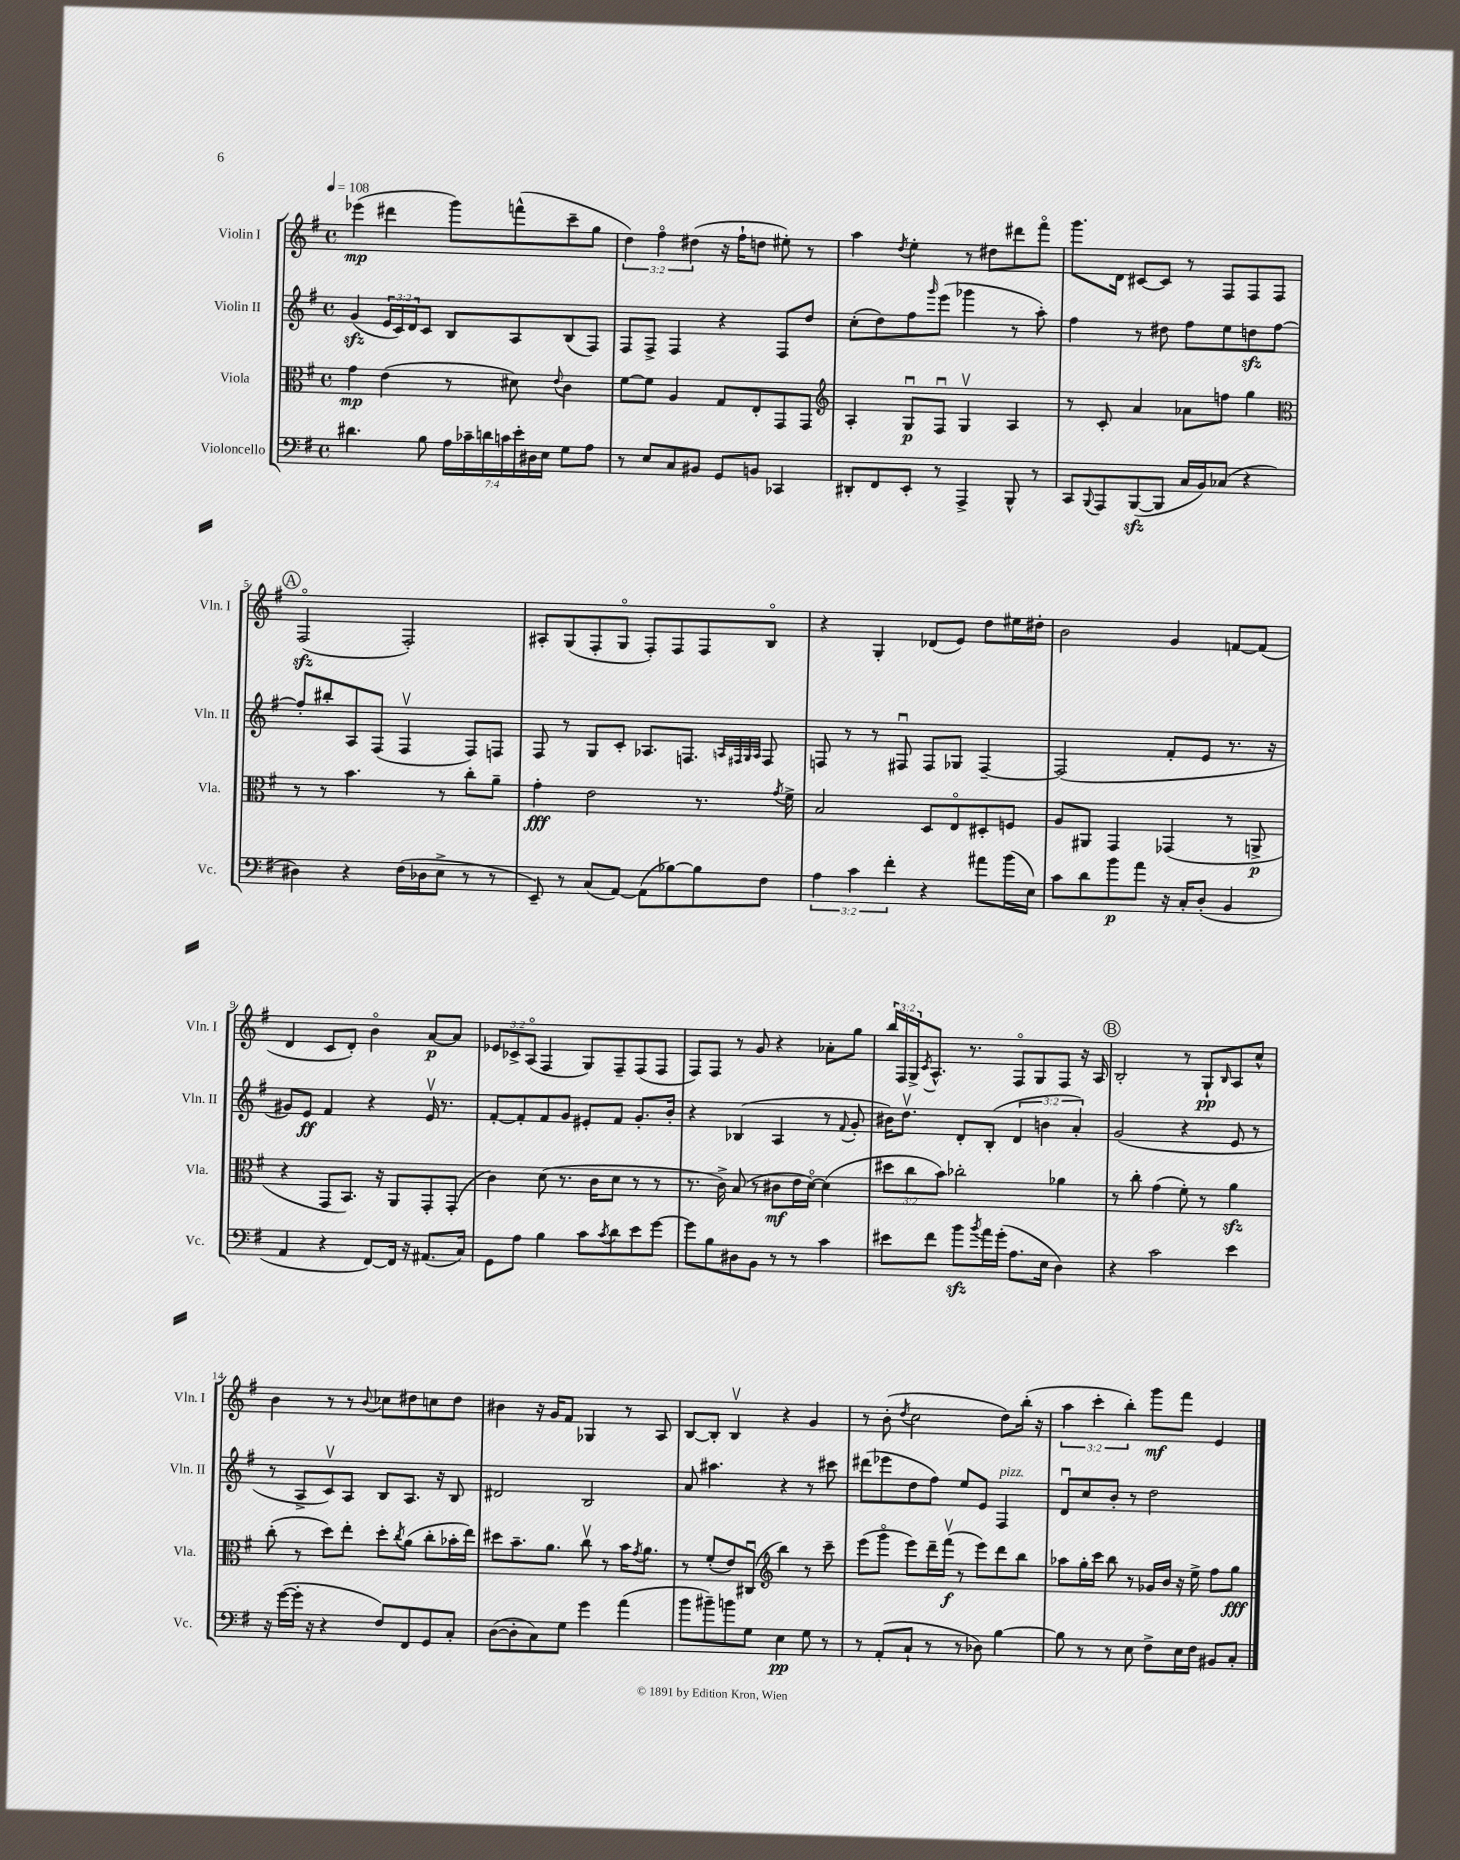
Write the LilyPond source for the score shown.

<<
\new StaffGroup <<
\new Staff = "s0" \with { instrumentName = "Violin I" shortInstrumentName = "Vln. I" } {
    \clef treble \key g \major \defaultTimeSignature \time 4/4 \override Staff.TupletNumber.text = #tuplet-number::calc-fraction-text \tempo 4 = 108
    ees'''4\mp( dis'''4 g'''8) f'''8-^( c'''8-- g''8 |
    \tuplet 3/2 { d''4) fis''4\flageolet dis''4( } r16 fis''16-! d''8 eis''8-.) r8 |
    a''4 \acciaccatura { d''8 } e''4-. r8 dis''8 dis'''8 fis'''8\flageolet |
    g'''8. d'16 cis'8~ cis'8 r8 fis8 fis8 fis8 |
    \mark \markup { \circle "A" } fis2\flageolet\sfz( fis2-.) |
    ais8-. g8( fis8-. g8\flageolet fis8-.) fis8 fis8 b8\flageolet |
    r4 g4-. des'8( e'8) d''8 eis''16 dis''16-. |
    b'2 g'4 f'8~ f'8( |
    d'4 c'8 d'8-.) b'4\flageolet a'8~\p a'8 |
    \tuplet 3/2 { ees'8 ces'8-> a8\flageolet( } fis4 g8) fis8-- fis8( fis8 |
    fis8) fis8 r8 g'8 r4 aes'8-. g''8 |
    \tuplet 3/2 { b''16 fis16 g16-> } \acciaccatura { c'8 } a8.-^ r8. fis8\flageolet g8 fis8 r16 a16 |
    \mark \markup { \circle "B" } b2-. r8 g8-!\pp \grace { b16 } a8 c''8-^ |
    b'4 r8 r8 \appoggiatura { b'8 } ces''8 dis''8 c''8 dis''8 |
    bis'4 r16 g'16 fis'8 ges4 r8 a8 |
    b8~ b8-. b4\upbow r4 g'4 |
    r8 b'8-.( \acciaccatura { d''8 } c''2 d''8) b''16-.( r16 |
    \tuplet 3/2 { a''4 c'''4-. b''4-.) } g'''8\mf fis'''8 e'4 \bar "|." |
}
\new Staff = "s1" \with { instrumentName = "Violin II" shortInstrumentName = "Vln. II" } {
    \clef treble \key g \major \defaultTimeSignature \time 4/4 \override Staff.TupletNumber.text = #tuplet-number::calc-fraction-text
    g'4\sfz( \tuplet 3/2 { e'16 c'16) d'16 } c'8 b8 a8 b8( fis8) |
    fis8 fis8-> fis4 r4 fis8 d''8 |
    c''8-.( d''8) fis''8 \grace { g'''16 } e'''8( ges'''4 r8 a''8-.) |
    fis''4 r8 dis''8 fis''8 e''8 d''8\sfz fis''8~ |
    \mark \markup { \circle "A" } fis''8-. bis''8-. a8 fis8( fis4\upbow fis8) f8 |
    fis8 r8 g8 c'8-. aes8. f8. \grace { a32 fis32 g32 a32 } fis8 |
    f8 r8 r8 fis8\downbow fis8 ges8 fis4~-- |
    fis2( fis'8-. e'8 r8. r16 |
    gis'8) e'8\ff fis'4 r4 e'16\upbow r8. |
    fis'8~-. fis'8-. fis'8 g'8 eis'8-. fis'8 g'8.-. b'16-. |
    r4 bes4( a4 r8 \appoggiatura { fis'8 } g'8-. |
    bis'16) d''8.\upbow d'8-. b8-.( \tuplet 3/2 { d'4 b'4 a'4-.) } |
    \mark \markup { \circle "B" } g'2( r4 e'8 r8 |
    r8 a8-> c'8\upbow) a8 b8 a8. r16 b8 |
    dis'2 b2 |
    a'8 ais''4. r4 r8 cis'''8 |
    dis'''8( ees'''8 d''8 fis''8) e''8 e'8 fis4^\markup { \italic "pizz." } |
    d'8\downbow c''8 b'8-. r8 d''2 \bar "|." |
}
\new Staff = "s2" \with { instrumentName = "Viola" shortInstrumentName = "Vla." } {
    \clef alto \key g \major \defaultTimeSignature \time 4/4 \override Staff.TupletNumber.text = #tuplet-number::calc-fraction-text
    g'4\mp e'4( r8 dis'8) \appoggiatura { e'8 } c'4 |
    fis'8~ fis'8 a4 g8 e8-. g,8 g,8 |
    \clef treble a4-. g8\downbow\p fis8\downbow g4\upbow a4 |
    r8 c'8-. a'4 aes'8 f''8 g''4 |
    \mark \markup { \circle "A" } \clef alto r8 r8 b'4. r8 c''8-. a'8-- |
    g'4-.\fff e'2 r8. \acciaccatura { g'8 } fis'16-> |
    b2 d8 e8\flageolet dis8-. f8 |
    a8 ais,8 g,4 ges,4( r8 a,8->\p |
    r4 g,8 b,8.) r16 a,8 g,8-. g,8-.( |
    c'4) d'8( r8. c'16 d'8 r8 r8 |
    r8. c'16->) b8( r8 cis'8\mf e'16 d'16~\flageolet) d'4( |
    \tuplet 3/2 { dis''8 c''8 b'8) } ces''2-. aes'4 |
    \mark \markup { \circle "B" } r8 c''8-. g'4( fis'8-.) r8 a'4\sfz |
    c''8-.( r8 d''8) e''8-. d''8-. \acciaccatura { c''8 } a'8( c''8-. bes'16-. e''16) |
    dis''8 b'8.-- a'8. c''8\upbow r8 b'16 \acciaccatura { g'8 } a'8. |
    r8 fis'8-.( e'8) cis8\downbow( \clef treble b''4) r8 c'''8-- |
    e'''8( g'''8\flageolet e'''8) d'''16-- fis'''16\upbow\f( r8 e'''8) d'''8 b''8 |
    aes''8 g''16-. c'''16 b''8 r8 ges'16 b'16 r16 e''16-> fis''8 g''8\fff \bar "|." |
}
\new Staff = "s3" \with { instrumentName = "Violoncello" shortInstrumentName = "Vc." } {
    \clef bass \key g \major \defaultTimeSignature \time 4/4 \override Staff.TupletNumber.text = #tuplet-number::calc-fraction-text
    dis'4. b8 \tuplet 7/4 { a16 ces'16-- d'16 c'16 e'16-. dis16 e16 } g8 a8 |
    r8 e8 c8 bis,8 g,8 b,8 ces,4 |
    dis,8-. fis,8 e,8-. r8 a,,4-> b,,8-^ r8 |
    c,8 \appoggiatura { b,,8 } a,,8 b,,8~\sfz( b,,8 c16 b,16) ces8( r4 |
    \mark \markup { \circle "A" } dis4) r4 fis16( des16 e8-> r8 r8 |
    e,8--) r8 c8( a,8~) a,8( bes8~) bes8 fis8 |
    \tuplet 3/2 { a4 c'4 fis'4-. } r4 ais'8 b'16( e16) |
    c'8 d'8 b'8\p a'8 r16 c16-. d8-.( b,4 |
    a,4 r4 fis,8~) fis,16 r16 ais,8.( c16) |
    g,8 a8 b4 c'8 \acciaccatura { c'8 } d'8 e'8 g'8~ |
    g'8 b8 dis8 b,8 r8 r8 c'4 |
    eis'8 fis'8 b'8\sfz \acciaccatura { b'8 } a'16 g'16-.( a8. e16 d4) |
    \mark \markup { \circle "B" } r4 c'2 e'4 |
    r16 g'16~( g'16-. r16 r4 fis8) fis,8 g,8 c8-. |
    d8~( d8-. c8) g8 g'4 a'4( |
    b'8 bis'8--) b'8 g8 e4\pp g8 r8 |
    r8 a,8-.( c8-! r8 r8 des8) b4~ |
    b8 r8 r8 e8 fis8-> e16 fis16 bis,8 c8-. \bar "|." |
}
>>
>>
